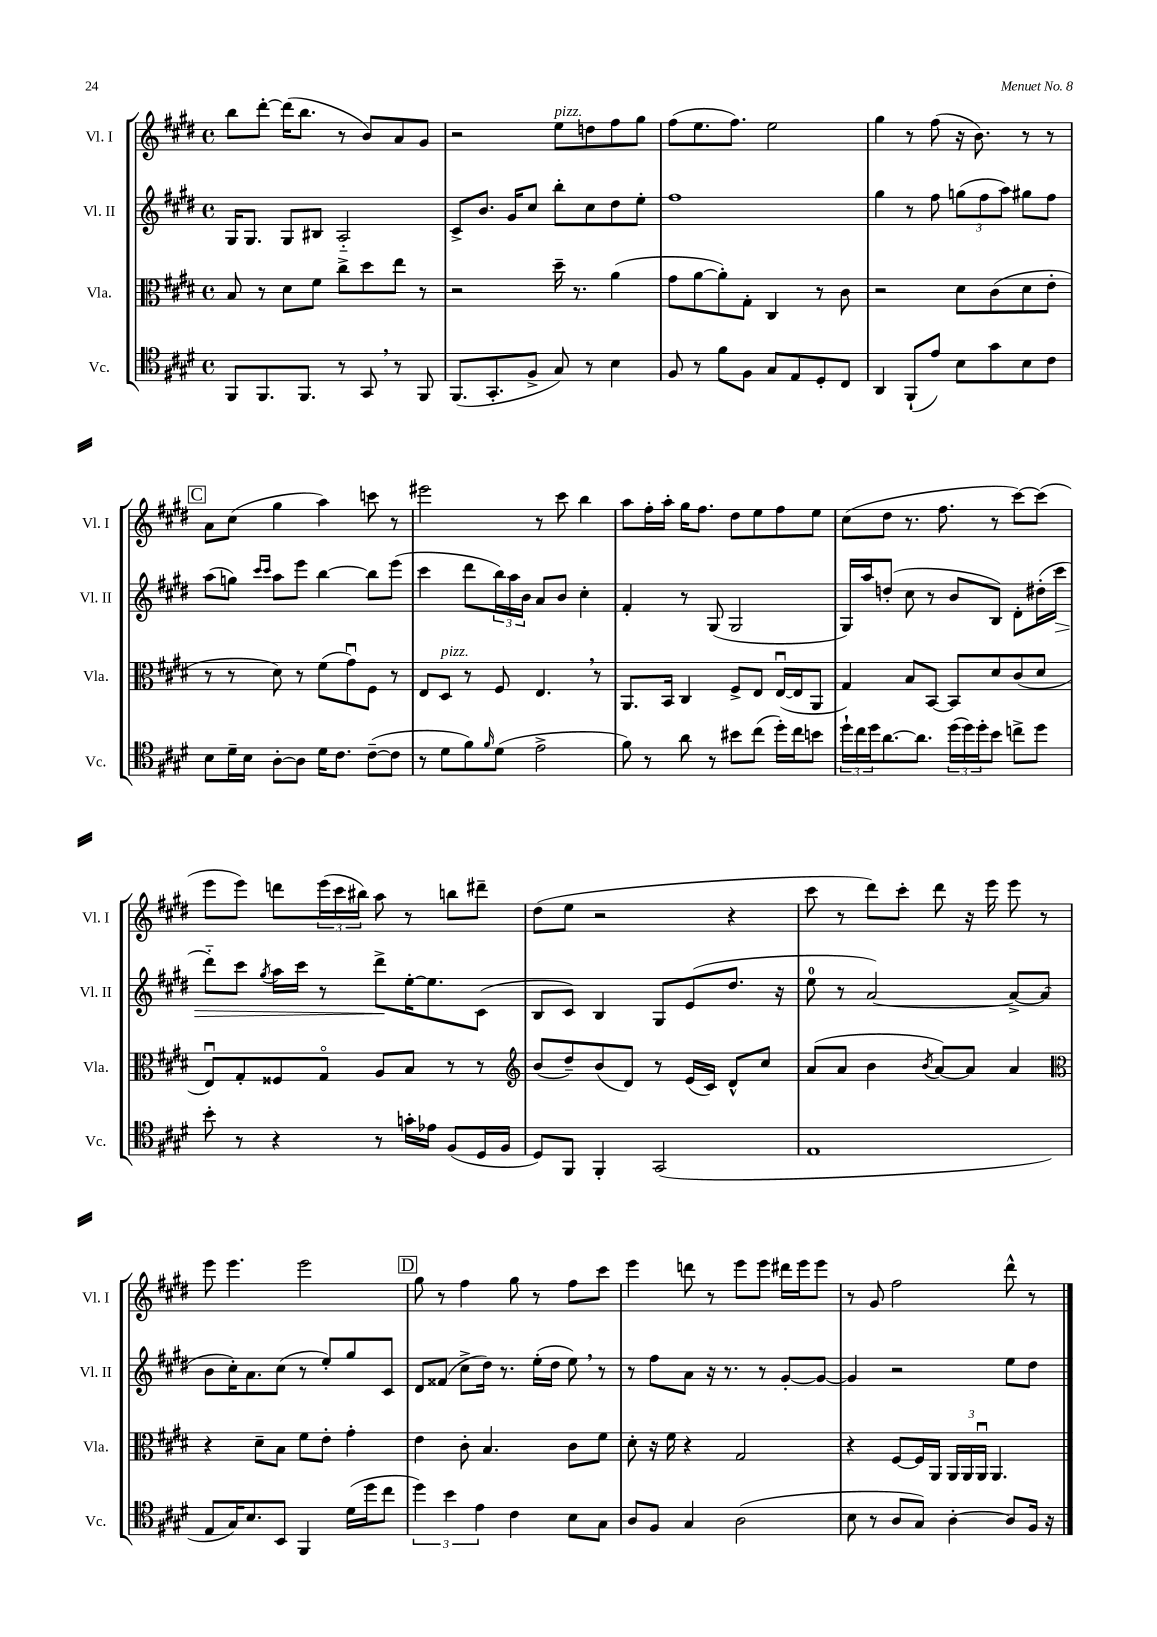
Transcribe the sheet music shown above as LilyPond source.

<<
\new StaffGroup <<
\new Staff = "s0" \with { instrumentName = "Vl. I" shortInstrumentName = "Vl. I" } {
    \clef treble \key e \major \defaultTimeSignature \time 4/4
    b''8 dis'''8~-. dis'''16( b''8. r8 b'8) a'8 gis'8 |
    r2 e''8^\markup { \italic "pizz." } d''8 fis''8 gis''8 |
    fis''8( e''8. fis''8.) e''2 |
    gis''4 r8 fis''8( r16 b'8.) r8 r8 |
    \mark \markup { \box "C" } a'8 cis''8( gis''4 a''4) c'''8 r8 |
    eis'''2 r8 cis'''8 b''4 |
    a''8 fis''16-. a''16-. gis''16 fis''8. dis''8 e''8 fis''8 e''8 |
    cis''8( dis''8 r8. fis''8. r8 cis'''8~) cis'''8( |
    e'''8 e'''8) d'''8 \tuplet 3/2 { e'''16( cis'''16 bis''16) } a''8 r8 b''8 dis'''8-- |
    dis''8( e''8 r2 r4 |
    cis'''8 r8 dis'''8) cis'''8-. dis'''8 r16 e'''16 e'''8 r8 |
    e'''8 e'''4. e'''2 |
    \mark \markup { \box "D" } gis''8 r8 fis''4 gis''8 r8 fis''8 cis'''8 |
    e'''4 d'''8 r8 e'''8 e'''8 dis'''16 e'''16 e'''8 |
    r8 gis'8 fis''2 dis'''8-^ r8 \bar "|." |
}
\new Staff = "s1" \with { instrumentName = "Vl. II" shortInstrumentName = "Vl. II" } {
    \clef treble \key e \major \defaultTimeSignature \time 4/4
    gis16 gis8. gis8 bis8 a2-_ |
    cis'8-> b'8. gis'16 cis''8 b''8-. cis''8 dis''8 e''8-. |
    fis''1 |
    gis''4 r8 fis''8 \tuplet 3/2 { g''8( fis''8 a''8) } gis''8 fis''8 |
    \mark \markup { \box "C" } a''8( g''8) \grace { cis'''16 cis'''16 } a''8 e'''8 b''4~ b''8 e'''8( |
    cis'''4 dis'''8 \tuplet 3/2 { b''16) a''16 b'16 } a'8 b'8 cis''4-. |
    fis'4-. r8 gis8( gis2 |
    gis16) a''16 d''8-.( cis''8 r8 b'8 b8) dis'8-. dis''16-.( cis'''16\> |
    dis'''8-_) cis'''8 \acciaccatura { gis''8 } a''16 cis'''16 r8 dis'''8->\! e''16~-. e''8. cis'8( |
    b8 cis'8) b4 gis8 e'8( dis''8. r16 |
    e''8-0 r8 a'2~) a'8~-> a'8( |
    b'8 cis''16-.) a'8. cis''8( r8 e''8-.) gis''8 cis'8 |
    \mark \markup { \box "D" } dis'8 fisis'8( cis''8-> dis''16) r8. e''16-.( dis''16 e''8) \breathe r8 |
    r8 fis''8 a'8 r16 r8. r8 gis'8~-. gis'8~ |
    gis'4 r2 e''8 dis''8 \bar "|." |
}
\new Staff = "s2" \with { instrumentName = "Vla." shortInstrumentName = "Vla." } {
    \clef alto \key e \major \defaultTimeSignature \time 4/4
    b8 r8 dis'8 fis'8 cis''8-> dis''8 e''8 r8 |
    r2 dis''16-- r8. a'4( |
    gis'8 a'8~ a'8-.) gis8-. cis4 r8 cis'8 |
    r2 dis'8 cis'8( dis'8 e'8-. |
    \mark \markup { \box "C" } r8 r8 dis'8) r8 fis'8( gis'8\downbow) fis8 r8 |
    e8 dis8^\markup { \italic "pizz." } r8 fis8 e4. \breathe r8 |
    a,8. b,16 cis4 fis8-> e8 e16~\downbow( e16 a,8 |
    gis4) b8 b,8~ b,8 dis'8 cis'8( dis'8 |
    e8\downbow) gis8-. fisis8 gis8\flageolet a8 b8 r8 r8 |
    \clef treble b'8( dis''8--) b'8( dis'8) r8 e'16( cis'16) dis'8-^ cis''8 |
    a'8( a'8 b'4 \acciaccatura { b'8 } a'8~) a'8 a'4 |
    \clef alto r4 dis'8-- b8 fis'8 e'8-. gis'4-. |
    \mark \markup { \box "D" } e'4 cis'8-. b4. cis'8 fis'8 |
    dis'8-. r16 fis'16 r4 gis2 |
    r4 fis8~ fis16 a,16 \tuplet 3/2 { a,16 a,16 a,16\downbow } a,4. \bar "|." |
}
\new Staff = "s3" \with { instrumentName = "Vc." shortInstrumentName = "Vc." } {
    \clef tenor \key e \major \defaultTimeSignature \time 4/4
    fis,8 fis,8. fis,8. r8 gis,8 \breathe r8 fis,8 |
    fis,8.( gis,8.-. fis8-> gis8) r8 b4 |
    fis8 r8 fis'8 fis8 gis8 e8 dis8-. cis8 |
    a,4 fis,8-!( e'8) b8 gis'8 b8 cis'8 |
    \mark \markup { \box "C" } b8 dis'16-- b16 a8~-. a8 dis'16 cis'8. cis'8~--( cis'8 |
    r8 dis'8 fis'8) \grace { fis'16 } dis'8( e'2-> |
    fis'8) r8 a'8 r8 bis'8 cis''8( dis''16-.) cis''16 b'8 |
    \tuplet 3/2 { dis''16-! cis''16 dis''16 } a'8.~ a'8. \tuplet 3/2 { dis''16( dis''16) dis''16-. } b'8 c''8-> dis''8 |
    b'8-. r8 r4 r8 g'16-. ees'16 fis8( dis16 fis16 |
    dis8) fis,8 fis,4-. gis,2( |
    e1 |
    e8 gis16) b8. b,8 fis,4 dis'16( dis''16 cis''8 |
    \mark \markup { \box "D" } \tuplet 3/2 { dis''4) b'4 e'4 } cis'4 b8 gis8 |
    a8 fis8 gis4 a2( |
    b8 r8 a8 gis8) a4~-. a8 fis16 r16 \bar "|." |
}
>>
>>
\layout { \context { \Score \remove "Bar_number_engraver" } }
